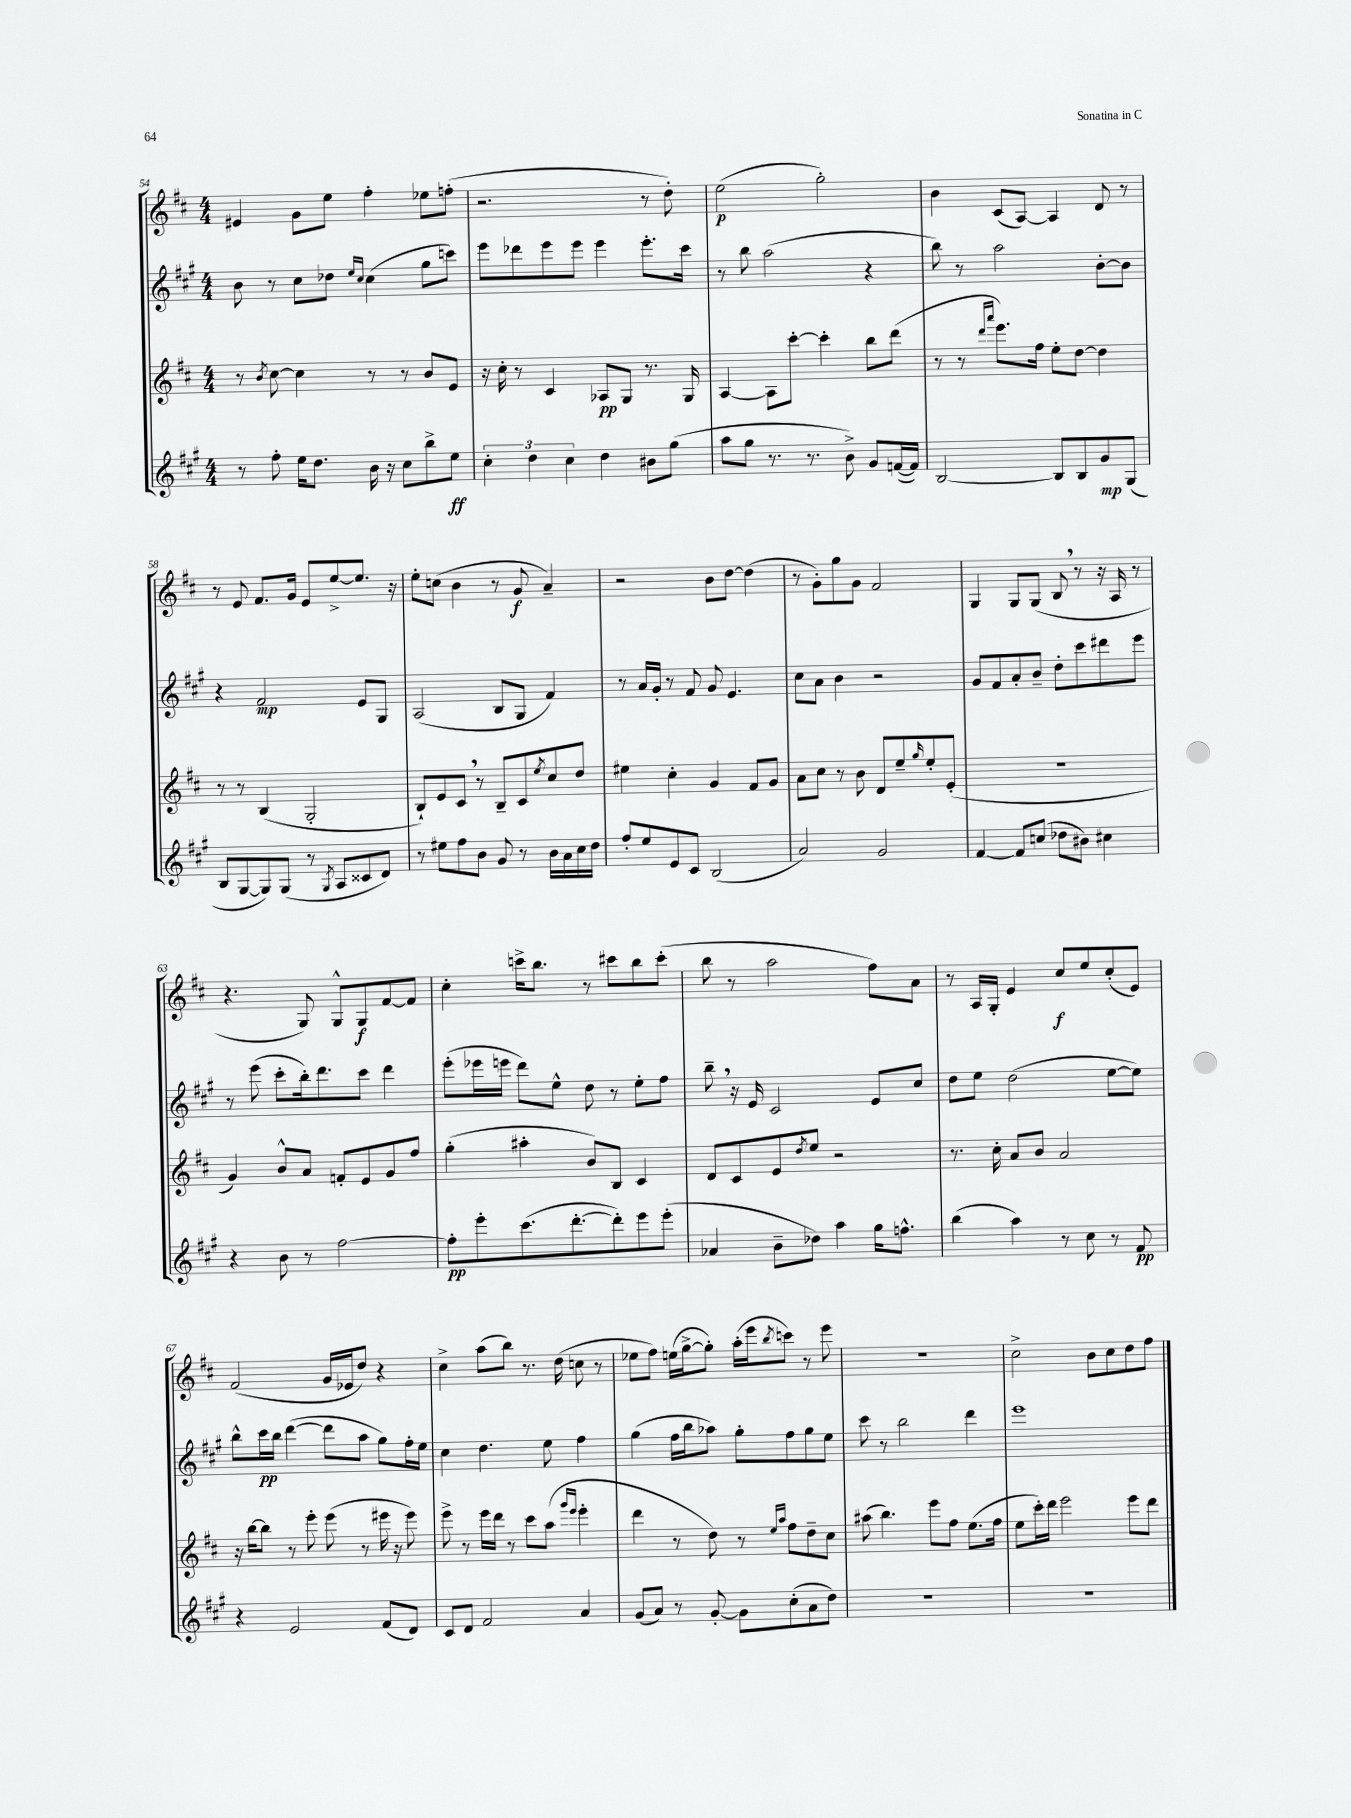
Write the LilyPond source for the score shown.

<<
\new StaffGroup <<
\new Staff = "s0" {
    \clef treble \key d \major \numericTimeSignature \time 4/4
    eis'4 g'8 e''8 fis''4-. ees''8 f''8-.( |
    r2. r8 d''8-.) |
    e''2\p( g''2-.) |
    b'4 cis'8( a8~) a4 d'8 r8 |
    r8 e'8 fis'8. g'16 e'8 e''8~-> e''8. r16 |
    e''8-. c''8( b'4 r8 g'8\f a'4--) |
    r2 b'8 d''8~ d''4( |
    r8 g'8-.) g''8 g'8 fis'2 |
    g4 g8 g8( b8 \breathe r8 r16 a16 r8 |
    r4. g8) g8-^ g8\f fis'8~ fis'8 |
    cis''4-. c'''16-> b''8. r8 cis'''8 b''8 cis'''8-.( |
    b''8 r8 a''2 fis''8) a'8 |
    r8 a16 g16-. e'4 cis''8\f e''8 cis''8-.( e'8) |
    fis'2( g'16 ees'16 d''8) r4 |
    cis''4-> a''8( b''8) r8. d''16( c''8 r8 |
    ees''8 fis''8) e''16( g''16~-> g''8-.) a''16-.( e'''16 \acciaccatura { b''8 } c'''8) r8 e'''8 |
    R1 |
    cis''2-> b'8 cis''8 d''8 fis''8 \bar "|." |
}
\new Staff = "s1" {
    \clef treble \key a \major \numericTimeSignature \time 4/4
    b'8 r8 cis''8 des''8 \grace { e''16 cis''16 } cis''4( gis''8 c'''8) |
    e'''8 des'''8 e'''8 e'''8 e'''4 e'''8.-. cis'''16 |
    r8 b''8 a''2( r4 |
    b''8) r8 a''2 b'8~-. b'8 |
    r4 fis'2\mp e'8 gis8 |
    a2( b8 gis8 fis'4) |
    r8 a'16 gis'16-. r8 fis'8 gis'8 e'4. |
    cis''8 a'8 b'4 r2 |
    gis'8 fis'8 a'8-. b'8-- d''8-. cis'''8 dis'''8 e'''8 |
    r8 e'''8( cis'''8-. b''16-.) d'''8. cis'''8 d'''4 |
    e'''8-.( ees'''16 e'''16 d'''8) e''8-^ d''8 r8 e''8-. fis''8 |
    b''8-- \breathe r16 e'16 cis'2 e'8 cis''8 |
    d''8 e''8 d''2( e''8~ e''8) |
    b''8-^ cis'''16\pp b''16 d'''4~( d'''8 a''8 gis''8) fis''16-. e''16 |
    cis''4 d''4. e''8 fis''4 |
    gis''4( fis''16 b''16 aes''8) gis''8-. fis''8 gis''8 e''8 |
    cis'''8 r8 b''2 d'''4 |
    e'''1 \bar "|." |
}
\new Staff = "s2" {
    \clef treble \key d \major \numericTimeSignature \time 4/4
    r8 \acciaccatura { b'8 } cis''8~ cis''4 r8 r8 b'8 e'8 |
    r16 cis''16-. r8 cis'4 aes8\pp g8 r8. g16 |
    a4~ a8 cis'''8~-. cis'''4-. b''8 d'''8( |
    r8 r8 \grace { d'''16 a'''16 } e'''8.) fis''16 e''8-. d''8~ d''4 |
    r8 r8 b4( g2-. |
    b8-!) e'8 cis'8 \breathe r8 b8-- cis'8 \acciaccatura { e''8 } cis''8 d''8 |
    eis''4 cis''4-. g'4 fis'8 g'8 |
    a'8 cis''8 r8 b'8 d'8 e''8-- \grace { g''16 } e''8-. e'8-.( |
    R1 |
    g'4) b'8-^ a'8 f'8-. e'8 g'8 fis''8 |
    g''4-.( ais''4-. b'8) b8 cis'4 |
    d'8 cis'8 e'8 \acciaccatura { d''8 } e''8 r2 |
    r8. cis''16-. a'8 b'8 a'2 |
    r16 b''16~ b''8 r8 e'''8-. e'''8( r8 eis'''16 r16 eis'''8) |
    e'''8-> r8 e'''16 d'''16 r8 cis'''8 a''8( \grace { g'''16 e'''16 } e'''4-. |
    d'''4 r8 d''8) r8 \grace { e''16 a''16 } fis''8 d''8-- cis''8 |
    ais''8( b''4.) e'''8 fis''8 e''8.( fis''16 |
    e''8 cis'''16-.) d'''16 e'''2 e'''8 d'''8 \bar "|." |
}
\new Staff = "s3" {
    \clef treble \key a \major \numericTimeSignature \time 4/4
    r8 fis''8-. e''16 d''8. b'16 r16 cis''8 b''8-> e''8\ff |
    \tuplet 3/2 { cis''4-. d''4 cis''4 } d''4 bis'8 gis''8( |
    a''8 gis''8 r8. r8. b'8->) gis'8 f'16~( f'16) |
    b2~ b8 b8 gis'8\mp gis8( |
    b8 gis8~ gis8) gis8( r8 \acciaccatura { gis8 } a8 cisis'8 d'8) |
    r8 eis''8 fis''8 b'8 gis'8 r8 b'16 a'16 cis''16 d''16 |
    fis''8-. e''8 e'8 cis'8 b2( |
    a'2) gis'2 |
    fis'4~ fis'8 c''8( des''8 bis'8) cis''4 |
    r4 b'8 r8 fis''2~ |
    fis''8-.\pp e'''8-. cis'''8.( d'''8.~-. d'''8-.) e'''8 e'''8-.( |
    aes'4 b'8-- des''8) a''4 gis''16 f''8.-^ |
    b''4( a''4) r8 cis''8 r8 fis'8\pp |
    r4 e'2 fis'8( d'8) |
    cis'8 d'8 fis'2 a'4 |
    gis'8( a'8) r8 gis'8~-. gis'8 cis''8-.( a'8 d''8) |
    R1 |
    R1 \bar "|." |
}
>>
>>
\layout { \context { \Score currentBarNumber = #54 } }
